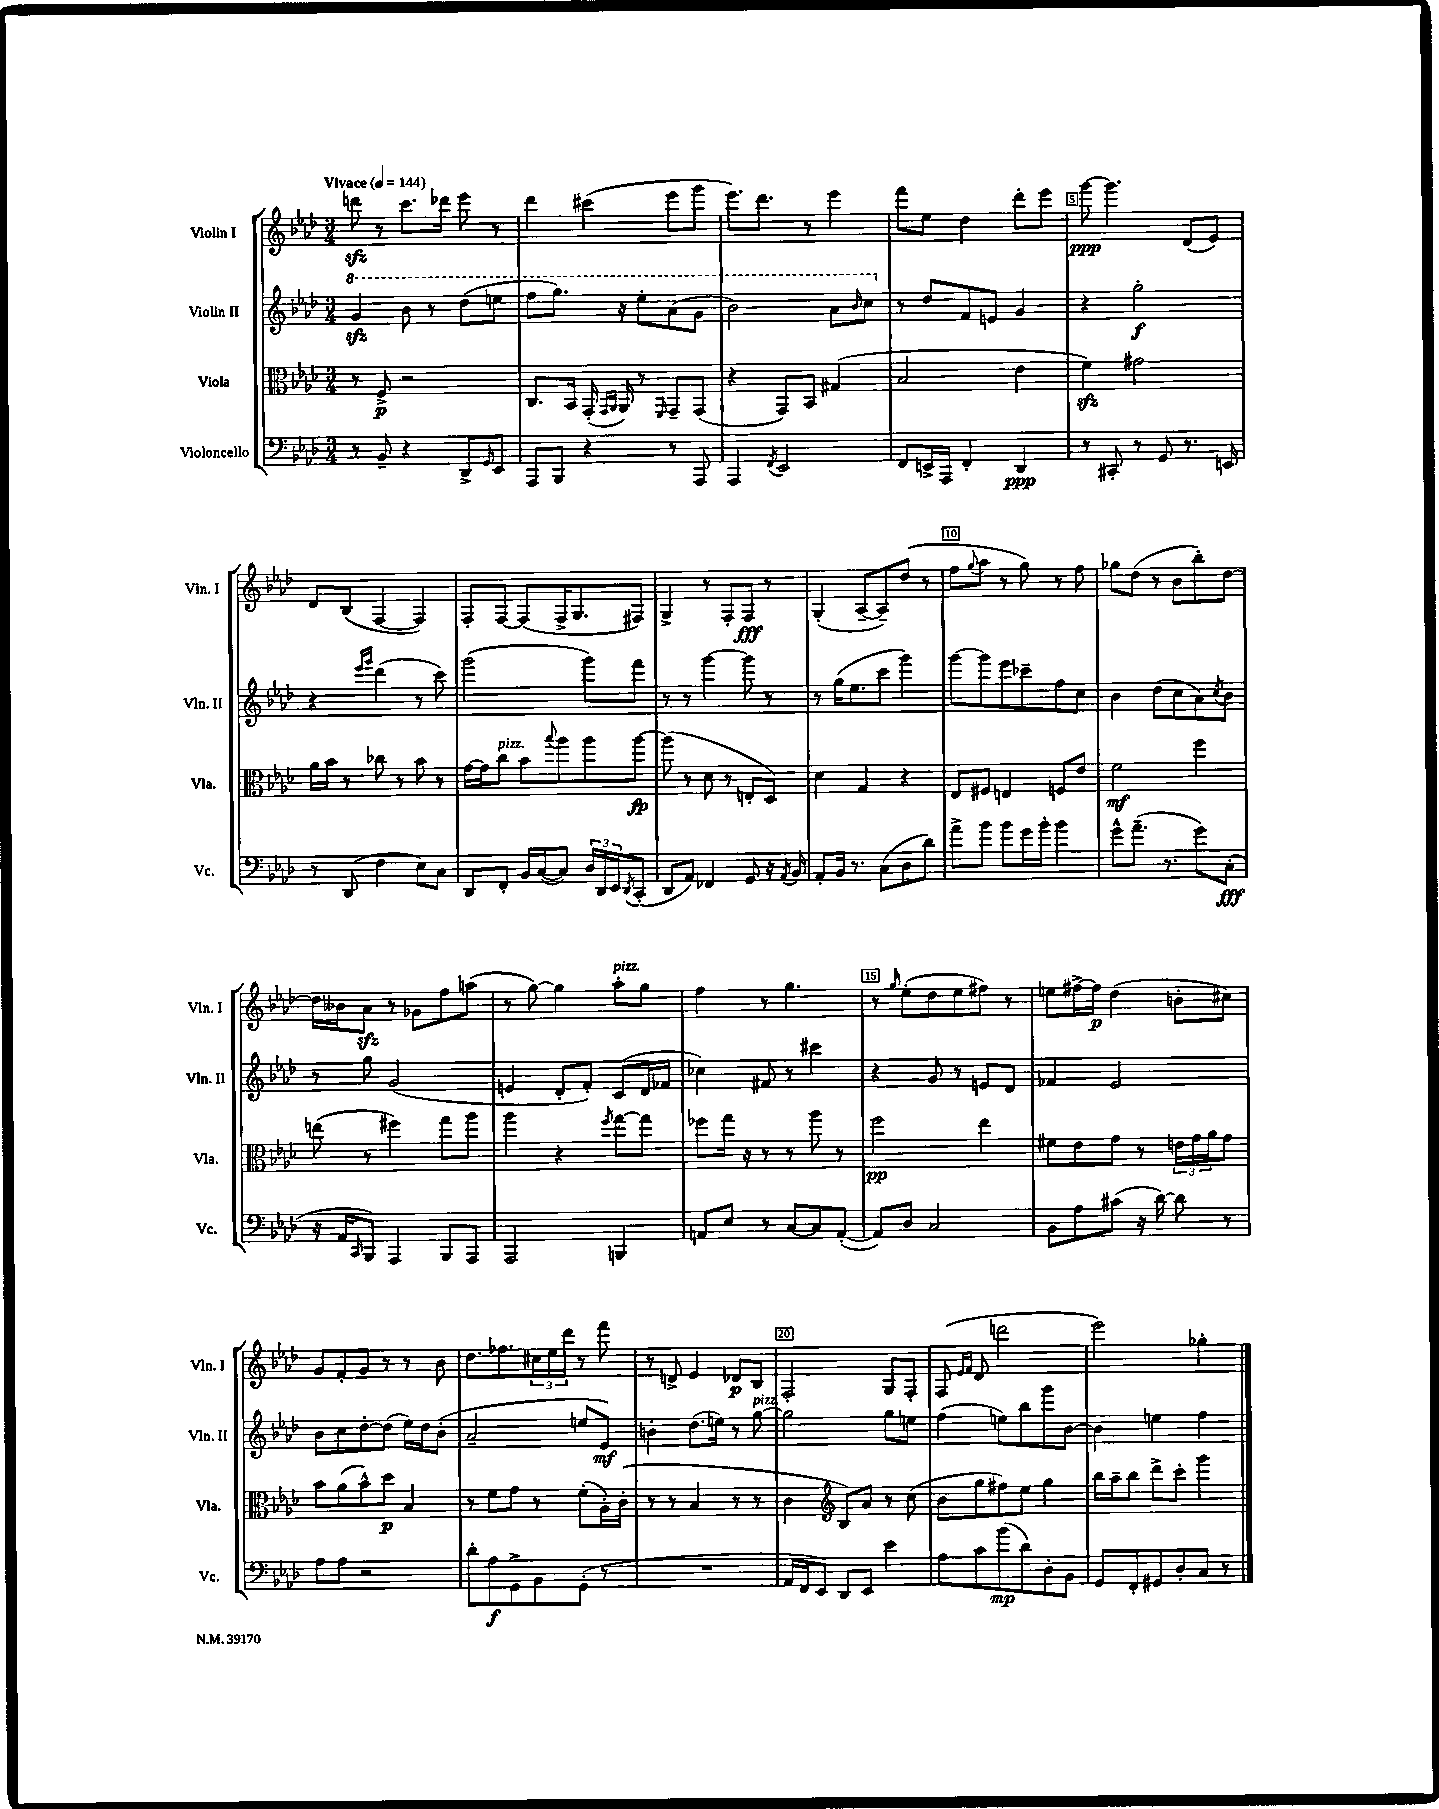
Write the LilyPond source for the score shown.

<<
\new StaffGroup <<
\new Staff = "s0" \with { instrumentName = "Violin I" shortInstrumentName = "Vln. I" } {
    \clef treble \key aes \major \numericTimeSignature \time 3/4 \tempo "Vivace" 4 = 144
    d'''8\sfz r8 c'''8. des'''16 ees'''8 r8 |
    des'''4 cis'''4( ees'''8 g'''8 |
    ees'''8.) des'''8. r8 ees'''4 |
    f'''8 ees''8 des''4 des'''8-. ees'''8 |
    g'''8~\ppp g'''4. des'8( ees'8) |
    des'8 bes8( f4~ f4) |
    f8-. f8~ f8( f16-> g8. fis8) |
    g4-> r8 f8-. f8\fff r8 |
    g4-.( aes8~-- aes8--) des''8( r8 |
    f''8 \appoggiatura { g''8 } aes''8 r8 g''8) r8 f''8 |
    ges''8 des''8( r8 bes'8 bes''8-.) des''8~ |
    des''16 beses'16 aes'8\sfz r8 ges'8 f''8 a''8( |
    r8 g''8~) g''4 aes''8-.^\markup { \italic "pizz." } g''8 |
    f''4 r8 g''4. |
    r8 \grace { g''16 } ees''8-.( des''8 ees''8 fis''8) r8 |
    e''8 fis''16~-> fis''16\p des''4( b'8-. cis''8) |
    g'8 f'8-. g'8 r8 r8 bes'8 |
    des''8. fes''8. \tuplet 3/2 { cis''16 ees''16 des'''16 } r8 f'''8 |
    r8 d'8-> ees'4 des'8\p bes8 |
    f2-. g8 f8-. |
    f8( \grace { ees'16 f'16 } des'8 d'''2 |
    ees'''2) ges''4-. \bar "|." |
}
\new Staff = "s1" \with { instrumentName = "Violin II" shortInstrumentName = "Vln. II" } {
    \clef treble \key aes \major \numericTimeSignature \time 3/4
    \ottava #1 g''4\sfz bes''8 r8 des'''8( e'''8 |
    f'''8 g'''8.) r16 ees'''8-. aes''8( g''8 |
    bes''2) aes''8 \grace { bes''16 } c'''8 \ottava #0 |
    r8 des''8 f'8 e'8 g'4 |
    r4 g''2-.\f |
    r4 \grace { ees'''16 g'''16 } des'''4( r8 c'''8) |
    g'''2( g'''8) f'''8 |
    r8 r8 g'''4~ g'''8 r8 |
    r8 g''16( ees''8. c'''8 g'''4) |
    g'''8~ g'''8 ees'''8 ces'''8-- f''8 c''8 |
    bes'4 des''8( c''8 aes'8) \acciaccatura { c''8 } bes'8 |
    r8 g''8 g'2( |
    e'4 des'8-. f'8-.) c'8( des'16 fes'16 |
    ces''4) fis'8 r8 cis'''4 |
    r4 g'8 r8 e'8 des'8 |
    fes'4 ees'2 |
    bes'8 c''8 des''8~-. des''8( ees''16) des''16 bes'8-.( |
    aes'2-- e''8 ees'8\mf) |
    b'4-. des''8.( e''16) r8 g''8~^\markup { \italic "pizz." } |
    g''2 g''8 e''8 |
    f''4( e''8) bes''8 g'''8 bes'8~ |
    bes'4 e''4 f''4 \bar "|." |
}
\new Staff = "s2" \with { instrumentName = "Viola" shortInstrumentName = "Vla." } {
    \clef alto \key aes \major \numericTimeSignature \time 3/4
    r8 f8->\p r2 |
    c8. bes,16 g,16-.( \grace { g,16 aes,16 } aes,16) r8 \grace { f,16 } g,8-- g,8( |
    r4 g,8) bes,8 gis4( |
    bes2 ees'4 |
    f'4\sfz) gis'2 |
    aes'16 bes'16 r8 ces''8 r8 bes'8 r8 |
    g'16~ g'16 c''8^\markup { \italic "pizz." } bes'8 \appoggiatura { bes''8 } aes''8 aes''8 aes''8~\fp |
    aes''8( r8 des'8 r8 e8-. des8) |
    des'4 g4 r4 |
    ees8 fis8 e4 f8 ees'8 |
    f'2\mf f''4 |
    e''8( r8 fis''4) g''8 aes''8 |
    aes''4 r4 \acciaccatura { f''8 } g''8~ g''8 |
    fes''8 g''16 r16 r8 r8 aes''8 r8 |
    f''2\pp ees''4 |
    fis'8 ees'8 g'8 r8 \tuplet 3/2 { e'16 g'16 aes'16 } g'8 |
    bes'8 aes'8( bes'8-^) des''8\p bes4 |
    r8 f'8 g'8 r8 f'8-.( aes16-.) c'16-.( |
    r8 r8 bes4 r8 r8 |
    c'4 \clef treble bes8) aes'8 r8 c''8( |
    bes'8 g''8 fis''8) ees''8 g''4 |
    bes''16 aes''16-- bes''8 des'''8-> c'''8-. g'''4 \bar "|." |
}
\new Staff = "s3" \with { instrumentName = "Violoncello" shortInstrumentName = "Vc." } {
    \clef bass \key aes \major \numericTimeSignature \time 3/4
    r8 bes,8-- r4 des,8-> \grace { g,16 } ees,8 |
    aes,,8 bes,,8 r4 r8 aes,,8 |
    aes,,4 \acciaccatura { f,8 } ees,2 |
    f,8 e,16-> aes,,16 f,4-. des,4\ppp |
    r8 cis,8-. r8 g,8 r8. e,16 |
    r8 des,8( f4 ees8) c8 |
    des,8 f,8-. bes,16 c16~( c8) \tuplet 3/2 { des16 des,16 ees,16 } \acciaccatura { des,8 } c,8-.( |
    des,8 aes,8) fes,4 g,8 r16 \acciaccatura { aes,8 } bes,16 |
    aes,8-. bes,16 r8. c8( des8 des'8) |
    aes'8-> bes'8 bes'8 g'16 bes'16-. bes'4 |
    g'8-^ aes'8.--( r8. g'8) c8-.\fff( |
    r16 aes,16 \grace { c,16 } bes,,8) aes,,4 bes,,8 aes,,8 |
    aes,,2 b,,4 |
    a,8 ees8 r8 c8~ c8 a,8~-.( |
    a,8) des8 c2 |
    bes,8 aes8 cis'8( r16 des'16~) des'8 r8 |
    aes8 aes8 r2 |
    des'8-. aes8\f g,8-> bes,8 g,8-.( r8 |
    R2. |
    aes,16 f,16 ees,8) des,8 ees,8 ees'4 |
    aes8 c'8 bes'8\mp( des'8) des8-. bes,8 |
    g,8 f,8-. gis,8 des8-. c8 r8 \bar "|." |
}
>>
>>
\layout { \context { \Score \override BarNumber.break-visibility = ##(#f #t #t) barNumberVisibility = #(every-nth-bar-number-visible 5) \override BarNumber.stencil = #(make-stencil-boxer 0.1 0.3 ly:text-interface::print) } }
